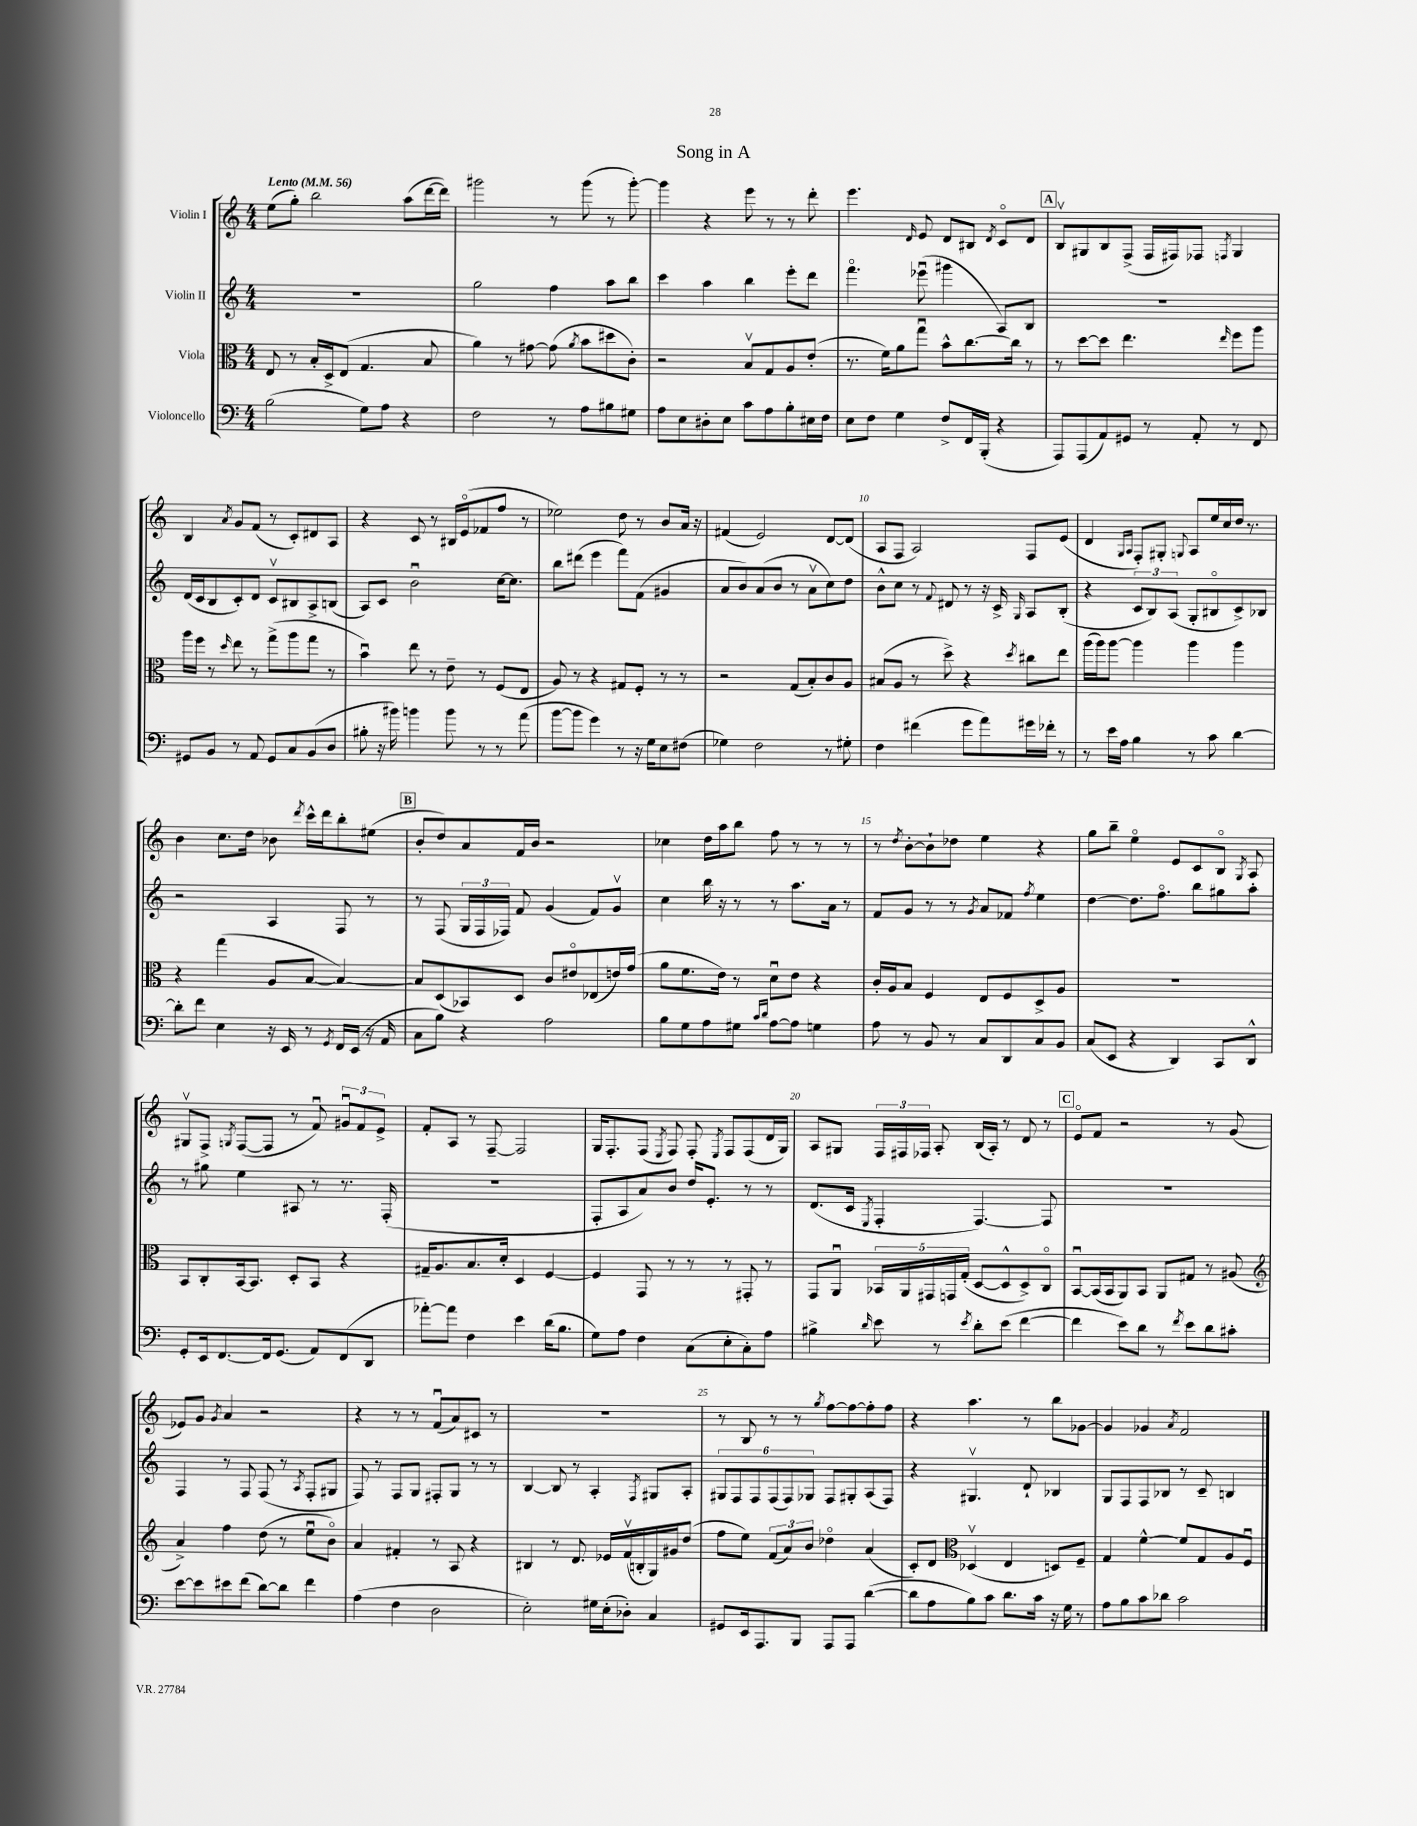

**kern	**kern	**kern	**kern
*part4	*part3	*part2	*part1
*staff4	*staff3	*staff2	*staff1
*I"Violoncello	*I"Viola	*I"Violin II	*I"Violin I
*clefF4	*clefC3	*clefG2	*clefG2
*k[]	*k[]	*k[]	*k[]
*M4/4	*M4/4	*M4/4	*M4/4
*MM56	*MM56	*MM56	*MM56
=1	=1	=1	=1
!	!	!	!LO:TX:a:B:t=Lento
(2B\	8E/	1r	(8ee\L
.	8r	.	8gg'\J)
.	16B'/LL	.	2bb\
.	16D^/J	.	.
.	(8E/J	.	.
8G\L)	4.G/	.	.
8A\J	.	.	.
4r	.	.	(8aa\L
.	8B/	.	[16ddd\L
.	.	.	16ddd\JJ])
=2	=2	=2	=2
2F\	4a\)	2gg\	2ggg#X\
.	8r	.	.
.	[8g#X\	.	.
8r	(8g#\]	4ff\	8r
.	8qa/	.	.
8A\L	8b\L	.	(8ggg#\
8B#X\	8dd#X\	8aa\L	8r
8G#X\J	8c'\J)	8bb\J	[8ggg#'\)
=3	=3	=3	=3
8A\L	2r	4ccc\	4ggg#\]
8E\	.	.	.
8D#X'\	.	4aa\	4r
8E\J	.	.	.
8c\L	8Bv/L	4bb\	8eee\
8A\	8G/	.	8r
8B'\	8A/	8eee'\L	8r
16E#X\L	(8e'/J	8ddd\J	8ddd'\
16F\JJ	.	.	.
=4	=4	=4	=4
8E\L	8.r	4.fff\	4.eee\
8F\J	.	.	.
.	16f\KL)	.	.
4G\	8a\	.	.
.	.	.	16qqd/
.	8ggu\J	(8eee-Xu\	8e/
8F^/L	8b^^\L	4ggg#X\	8d/L
16FF/L	[8.cc\	.	8B#X/J
(16BBB'/JJ	.	.	.
.	.	.	8qd/
4r	.	8A/L)	8c/L
.	16cc\Jk]	.	.
.	8r	8B/J	8d/J
!!LO:REH:place=s1:t=A
=5	=5	=5	=5
8AAA/L)	8r	1r	8Bv/L
(8AAA/	[8dd\L	.	8G#X/
8AA/)	8dd\J]	.	8B/
8GG#X/J	4.ee\	.	(8F^/J
8r	.	.	16F/LL
.	.	.	16F#X/J)
8AA'/	.	.	8F-X/J
.	16qqee/	.	8qFn/
8r	8ff\L	.	4G#/
8FF/	8aa\J	.	.
!!LO:LB:g=z
=6	=6	=6	=6
8GG#X/L	16aa\LL	(16d/LL	4B/
.	16ff\JJ	16c/J	.
8BB/J	8r	8B/	.
.	16qqdd/	.	8qa/
8r	8ee\	8c'/)	8g/L
8AA/	8r	8d/J	(8f/J
8GG#/L	(8gg^\L	8cv/L	8r
8C/	8aa\	8B#X/	8c'/L)
(8BB/	8gg\J	8A^/	8d#X/
8D/J	8r	(8Bn/J	8A/J
=7	=7	=7	=7
8B#X'\	4bu\)	8A/L)	4r
16r	.	8c/J	.
16b#X\)	.	.	.
4bn\	8ee\	2bu\	8c/
.	8r	.	8r
8b\	8e~\	.	16B#X/LL
.	.	.	(16e/J
8r	8r	.	8f-X/
8r	(8F/L	[16cc\KL	8ff/J
.	.	8.cc\J]	.
(8a\	8E/J	.	8r
=8	=8	=8	=8
[8b\L	8A/)	8bb\L	2ee-X\)
8b\J]	8r	(8ddd#X\J	.
4g\)	4r	4eee\	.
8r	8G#X/L	8fff\L)	8dd\
16r	8F'/J	(8f\J	8r
16G\KL	.	.	.
8E\	8r	4g#X/	8b/L
(8F#X\J	8r	.	16a/Jk
.	.	.	16r
=9	=9	=9	=9
4G-X\)	2r	8a/L	(4f#X/
.	.	8b/)	.
2F\	.	(8a/	2e/)
.	.	8b/J	.
.	(8G/L	8r	.
.	8B'/)	8av\L	.
8r	8c/	8cc\)	[8d/L
8G#X'\	8A/J	8dd\J	(8d/J]
=10	=10	=10	=10
4F\	(8B#X/L	8b^^\L	8A/L
.	8A/J	8cc\J	8F/J
(4f#X\	8r	8r	2A/)
.	.	8qqf/	.
.	8dd^\)	8d#X/	.
8g\L	4r	8r	.
8a\)	.	16r	.
.	.	16c^/	.
.	8qdd/	16qqG/	.
16g#X\L	8cc#X\L	8A/L	8F/L
16f-X'\JJ	.	.	.
8r	8ee\J	(8B'/J	(8e/J
=11	=11	=11	=11
8r	(16aa\LL	4r	4d/
.	16aa\J)	.	.
16e\LL	[8aa\J	.	.
16A\JJ	.	.	.
.	.	.	16qqG/LL
.	.	.	16qqA/JJ
4B\	4aa\]	12c/L	8F'/L)
.	.	12B/)	.
.	.	.	8G#X'/J
.	.	(12A/J	.
.	.	.	8qqGn/
8r	4aa\	8G'/L	8A/L
8c\	.	8B#X/	16ee/L
.	.	.	16cc/
[4d\	4aa\	8c^/)	16dd/JJ
.	.	.	8.r
.	.	8B-X/J	.
!!LO:LB:g=z
=12	=12	=12	=12
8d'\L]	4r	2r	4b\
8f\J	.	.	.
4E\	(4gg\	.	8.cc\L
.	.	.	16dd\Jk
16r	8A/L	4A/	8b-X\
16EE/	.	.	.
.	.	.	8qddd/
8r	[8B/J	.	16ccc^^\LL
.	.	.	16ddd\J
8qGG/	.	.	.
16FF/LL	4B/_)	8F/	8bb'\
(16EE/JJ	.	.	.
16r	.	8r	(8ee#X\J
16AA/	.	.	.
!!LO:REH:place=s1:t=B
=13	=13	=13	=13
8C\L	8B/L]	8r	8b'/L
8B\J)	(8D/	(8F/	8dd/)
4r	8BB-X/)	24G/LL	8a/
.	.	24F/	.
.	.	24F-X/JJ)	.
.	8D/J	8f/	16f/L
.	.	.	16b/JJ
2A\	8c/L	(4g/	2r
.	8e#X/	.	.
.	(8E-X/	8f/L)	.
.	16en/L)	8gv/J	.
.	(16g/JJ	.	.
=14	=14	=14	=14
8B\L	8a\L	4cc\	4cc-X\
8G\	8.f\	.	.
8A\	.	16bb\	16dd\LL
.	16e\Jk)	16r	16aa\J
8G#X\J	8r	8r	8bb\J
16qqc/LL	.	.	.
16qqd/JJ	.	.	.
[8A\L	8du\L	8r	8ff\
8A\J]	8e\J	8.aa\L	8r
4Gn\	4r	.	8r
.	.	16a\Jk	.
.	.	8r	8r
=15	=15	=15	=15
8A\	16c'/LL	8f/L	8r
.	16A/J	.	.
.	.	.	8qdd/
8r	8B/J	8g/J	[8b'\L
8BB/	4F/	8r	8b`\]
8r	.	8r	8dd-X\J
.	.	8qg/	.
8C/L	8E/L	8a/L	4ee\
8DD/	8F/	8f-X/J	.
.	.	8qff/	.
8C/	8D^/	4ee\	4r
8BB/J	8A/J	.	.
=16	=16	=16	=16
(8C/L	1r	[4dd\	8gg\L
8EE/J	.	.	8bb~\J
4r	.	8.dd\L]	4ee\
.	.	8.ff\J	.
4DD/)	.	.	8e/L
.	.	8bb\L	8c/
8CC/L	.	8gg#X\	8B/J
.	.	.	8qG/
8DD^^/J	.	8aa'\J	8A/
!!LO:LB:g=z
=17	=17	=17	=17
8GG'/L	8BB/L	8r	8G#Xv/L
16EE/k	8C'/	8gg#X\	8F^/J
[8.FF/	.	.	.
.	.	.	8qGn/
.	[16BB/k	4ee\	([8F/L
.	8.BB/J]	.	.
16FF/k]	.	.	8F/J]
(8.GG/J	.	.	.
.	8D'/L	8A#X/	8r
8AA/L)	8BB/J	8r	8fu/)
(8FF/	4r	8.r	12g#Xu/L
.	.	.	12f/
8DD/J	.	.	.
.	.	.	12e^/J
.	.	(16F'/	.
=18	=18	=18	=18
[8a-X'\L)	16G#X~/KL	1r	8f'/L
.	8.A/	.	.
8a-\J]	.	.	8A/J
4F\	8.B/	.	8r
.	.	.	[8F~/
.	16d'/Jk	.	.
4e\	4D/	.	2F/]
(16d\KL	[4F/	.	.
8.B\J	.	.	.
=19	=19	=19	=19
8G\L)	4F/]	8F'/L	16G/KL
.	.	.	8.F'/
8A\J	.	8A/	.
4F\	8GG/	8a/)	(8F/J
.	.	.	8qE/
.	8r	8b/J	8F/)
(8C\L	8r	16dd/KL	8F'/
.	.	8.e'/J	.
.	.	.	8qE/
8E'\	8r	.	8F/L
8C'\)	8GG#X'/	8r	(8F/
8A\J	8r	8r	16d/L
.	.	.	16G/JJ)
=20	=20	=20	=20
4B#X^\	8GG/L	(8.d/L	8A/L
.	8AAu/J	.	8G#X/J
.	.	16c/Jk	.
16qqd/	.	8qE/	.
8e\	20BB-X/LL	4F'/	24F/LL
.	.	.	24F#X/
.	20AA/	.	.
.	.	.	24F-X/JJ
.	20GG#X/	.	.
8r	.	.	8A'/
.	20GGn/	.	.
.	(20G'/JJ	.	.
8qe/	.	.	.
8d'\L	[8D/L	[4.F/)	(16B/LL
.	.	.	16A'/JJ)
(8e\J	8D^^/]	.	8r
[4f\	8D^/)	.	8d/
.	8C/J	8F/]	8r
!!LO:REH:place=s1:t=C
=21	=21	=21	=21
4f\]	[8BBu/L	1r	8e/L
.	(16BB/L]	.	8f/J
.	16BB/J	.	.
8e\L)	8AA/)	.	2r
8d\J	8BB/J	.	.
8r	8AA/L	.	.
8qf/	.	.	.
8e\L	8G#X/J	.	.
8d\	8r	.	8r
8c#X'\J	(8A#X/	.	(8g/
!!LO:LB:g=z
=22	=22	=22	=22
*	*clefG2	*	*
[8e\L	4a^/)	4F/	8e-X/L)
8e\]	.	.	8g/J
.	.	.	8qg/
8e#X\	4ff\	8r	4a/
(8f\J	.	8F/	.
[8d\L)	(8dd\	(8F/	2r
8d\J]	8r	8r	.
.	.	8qA/	.
4f\	8eeu\L	8F'/L	.
.	8b\J)	8G#X/J	.
=23	=23	=23	=23
(4A\	4a/	8F/)	4r
.	.	8r	.
4F\	4f#X'/	8F/L	8r
.	.	8G/J	8r
2D\	8r	8F#X'/L	(8fu/L
.	8A/	8G/J	8a/)
.	4r	8r	8c#X/J
.	.	8r	8r
=24	=24	=24	=24
2E'\)	4B#X/	[4B/	1r
.	8r	8B/]	.
.	8.d/	8r	.
16G#X\LL	.	4A'/	.
(16E'\J	16e-X/LL	.	.
8D-X'\J)	(16fv/	.	.
.	16Bn'/	.	.
.	.	8qF/	.
4C/	16G/)	8G#X/L	.
.	16g#X/J	.	.
.	(8dd/J	8A'/J	.
=25	=25	=25	=25
8GG#X/L	8ff\L	12G#X/L	8r
.	.	12F/	.
16EE/k	8ee\J)	.	8B/
.	.	12F/	.
8.AAA/	.	.	.
.	(12f/L	(12F/	8r
.	12a/)	12F/)	.
8BBB/J	.	.	8r
.	12b/J	12G-X/J	.
.	.	.	8qgg/
8AAA/L	4dd-X\	8F/L	[8ff\L
8AAA/J	.	8G#X'/	8ff\_
([4d\	(4a/	(8A/	8ff'\]
.	.	8F/J)	8ff\J
=26	=26	=26	=26
8d\L]	8c'/L)	4r	4r
8A\	8d/J	.	.
*	*clefC3	*	*
8B\)	(4D-Xv/	4.G#Xv/	4.aa\
8c\J	.	.	.
8.d\L	4E/	.	.
.	.	8d`/	8r
16c\Jk	.	.	.
16r	8Dn/L)	4B-X/	8bb\L
16G\	.	.	.
8r	8F~/J	.	[8g-X\J
=27	=27	=27	=27
8A\L	4G/	8G/L	4g-/]
8B\	.	8F/	.
8c\	[4f^^\	8F/	4g-X/
8d-X\J	.	8B-X/J	.
.	.	.	8qa/
2c\	8f/L]	8r	2f/
.	8G/	8c~/	.
.	8A/	4Bn/	.
.	8Fu/J	.	.
==	==	==	==
*-	*-	*-	*-
